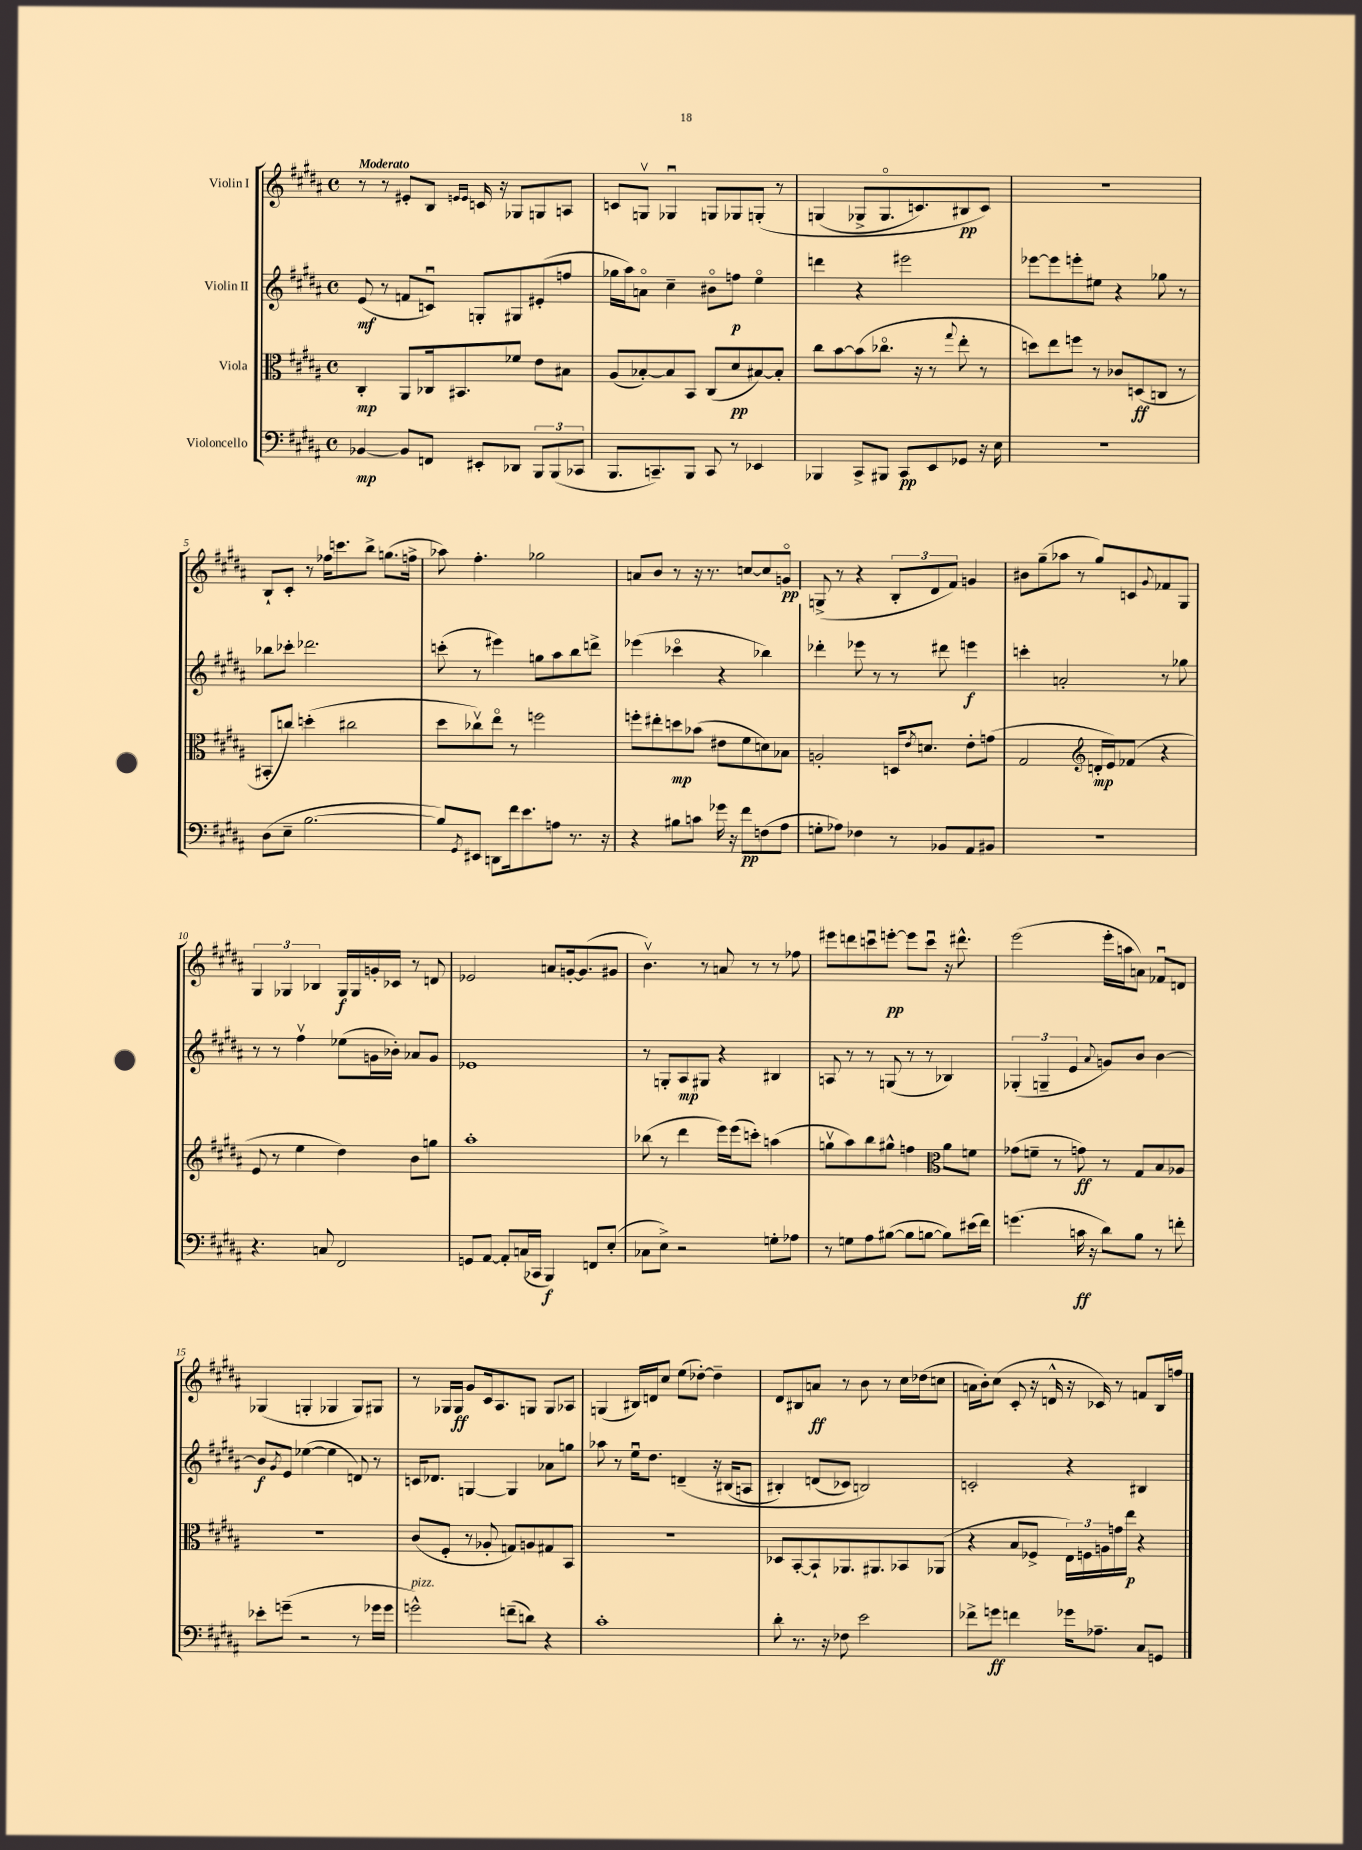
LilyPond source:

<<
\new StaffGroup <<
\new Staff = "s0" \with { instrumentName = "Violin I" } {
    \clef treble \key b \major \defaultTimeSignature \time 4/4 \tempo "Moderato"
    r8 r8 eis'8-. b8 \grace { e'16 e'16 } c'16 r16 ges8 g8 a8 |
    c'8 g8\upbow ges4\downbow g8 ges8 g8-.\( r8 |
    g4( ges8-> ges8.\flageolet c'8.) bis8\pp c'8\) |
    R1 |
    b8-! cis'8-. r8 fes''16 c'''8. b''8-> g''8.( f''16-> |
    aes''8) fis''4.-. ges''2 |
    a'8 b'8 r8 r16 r8. c''8~ c''8 g'8\flageolet\pp |
    g8->( r8 r4 \tuplet 3/2 { b8-. dis'8 fis'8) } g'4 |
    bis'8 gis''8--( aes''8 r8 gis''8) c'8 \appoggiatura { gis'8 } fes'8 gis8 |
    \tuplet 3/2 { gis4 ges4 bes4 } ges16\f ges16 g'16-. ces'16 r8 d'8 |
    ees'2 a'8 g'16~-. g'8.( gis'8 |
    b'4.\upbow) r8 a'8 r8 r8 fes''8 |
    eis'''8 d'''8 c'''8\downbow e'''8~-.\pp e'''8 c'''8\downbow r16 dis'''8.-^ |
    e'''2( e'''16-. a''16 a'8) fes'8\downbow d'8 |
    ges4( g4-. ges4 ges8) gis8 |
    r8 ges16 ges16\ff gis'8 cis'16 ais8. g8 g8 aes8 |
    g4( bis16) d'16 cis''8 e''8( des''8~-.) des''4-- |
    dis'8 bis8 a'8\ff r8 b'8 r8 cis''16 des''16( c''8 |
    a'16 b'16-.) cis''8( cis'8-. r16 d'16-^ r16 ces'16) r8 f'8 b16 f''16 \bar "|." |
}
\new Staff = "s1" \with { instrumentName = "Violin II" } {
    \clef treble \key b \major \defaultTimeSignature \time 4/4
    e'8\mf( r8 f'8 c'8\downbow) g8-. gis8 eis'8-.( f''8 |
    ges''16 ais''16) a'8\flageolet cis''4-- bis'8\flageolet f''8\p e''4\flageolet |
    d'''4 r4 eis'''2 |
    ees'''8~ ees'''8 e'''8-. eis''8 r4 ges''8 r8 |
    bes''8 ces'''8-. des'''2. |
    c'''8-.( r8 eis'''4) g''8 ais''8 b''8 d'''8-> |
    ees'''4( ces'''4\flageolet r4 bes''4) |
    des'''4-. ees'''8 r8 r8 dis'''8 e'''4\f |
    c'''4-. a'2-. r8 ges''8 |
    r8 r8 fis''4\upbow ees''8( g'16 bes'16-.) aes'8 g'8 |
    ees'1 |
    r8 g8-. ais8\mp gis8 r4 bis4 |
    a8 r8 r8 g8( r8 r8 bes4) |
    \tuplet 3/2 { ges4-.( g4-- e'4 } \appoggiatura { ais'8 } g'8) b'8 b'4~ |
    b'8\f \acciaccatura { gis'8 } e'8 ees''4~( ees''4 d'8) r8 |
    c'16 des'8. g4~ g4 aes'8 g''8 |
    aes''8 r8 e''16\downbow dis''8. d'4--\( r16 bis16( a8 |
    bis4-.) d'8( ces'8) b2\) |
    c'2-. r4 bis4 \bar "|." |
}
\new Staff = "s2" \with { instrumentName = "Viola" } {
    \clef alto \key b \major \defaultTimeSignature \time 4/4
    cis4-.\mp ais,8 ces16 bis,8. fes'8 e'8 bis8 |
    ais8( bes8~-.) bes8 b,8 cis8( dis'8\pp bis8~) bis8-. |
    cis''8 b'8~ b'8( ces''8.\flageolet r16 r8 \appoggiatura { gis''8 } e''8-. r8 |
    d''8) e''8 f''8 r8 ces'8 d8\ff( c8 r8 |
    bis,8-. c''8) d''4-.( cis''2 |
    dis''8 ces''8\upbow) e''8\flageolet r8 f''2 |
    f''8-. eis''8-. d''8\mp bes'8( eis'8 fis'8 d'8) bes8 |
    a2-. d16 \acciaccatura { e'8 } d'8. e'8-. g'8( |
    gis2 \clef treble d'16-.\mp e'16) fes'8( r4 |
    e'8 r8 e''4 dis''4) b'8 g''8 |
    ais''1-. |
    bes''8( r8 dis'''4 e'''16) e'''16( c'''8-.) a''4( |
    g''8\upbow ais''8) b''8 gis''8-^ f''4 \clef alto ais'8 f'8 |
    ges'8( f'8-- r8 g'8\ff) r8 gis8 b8 aes8 |
    R1 |
    cis'8( fis8-. r8 aes8-. g8) a8 gis8 b,8 |
    R1 |
    des8 b,8~-. b,8-! aes,8. ais,8. bes,8 aes,8( |
    r4 b8 fes8-> \tuplet 3/2 { e16) f16 a16 } g'16 e''16\p r4 \bar "|." |
}
\new Staff = "s3" \with { instrumentName = "Violoncello" } {
    \clef bass \key b \major \defaultTimeSignature \time 4/4
    bes,4~\mp bes,8 f,8 eis,8-. des,8 \tuplet 3/2 { b,,8 b,,8( ces,8 } |
    b,,8. c,8.--) b,,8 c,8 r8 ees,4 |
    bes,,4 cis,8-> bis,,8 cis,8\pp e,8 ges,8 r16 e16 |
    R1 |
    dis8( e8-- b2.~ |
    b8) \acciaccatura { gis,8 } eis,8 d,8 fis'16 e'8. a8 r8. r16 |
    r4 bis8 c'8 ges'16 r16 fis'8\pp f8( ais8 |
    g8-. aes8) fes4 r8 bes,8 ais,8 bis,8 |
    R1 |
    r4. c8 fis,2 |
    g,8 ais,8~ ais,8-. c16( ces,16 b,,4\f) f,8 e8-.( |
    ces8 e8->) r2 g8-. aes8 |
    r8 g8 ais8 bis8~( bis8 b8~ b8) eis'16( fis'16) |
    g'4.( c'16\ff r16 dis'8) b8 r8 f'8-. |
    ees'8-. g'8--( r2 r8 ges'16 ges'16 |
    g'2-^^\markup { \italic "pizz." }) f'8--( d'8) r4 |
    cis'1-. |
    dis'8-. r8. r16 fes8 e'2 |
    fes'8-> g'8\ff f'4 ges'16 aes8.-- cis8 g,8 \bar "|." |
}
>>
>>
